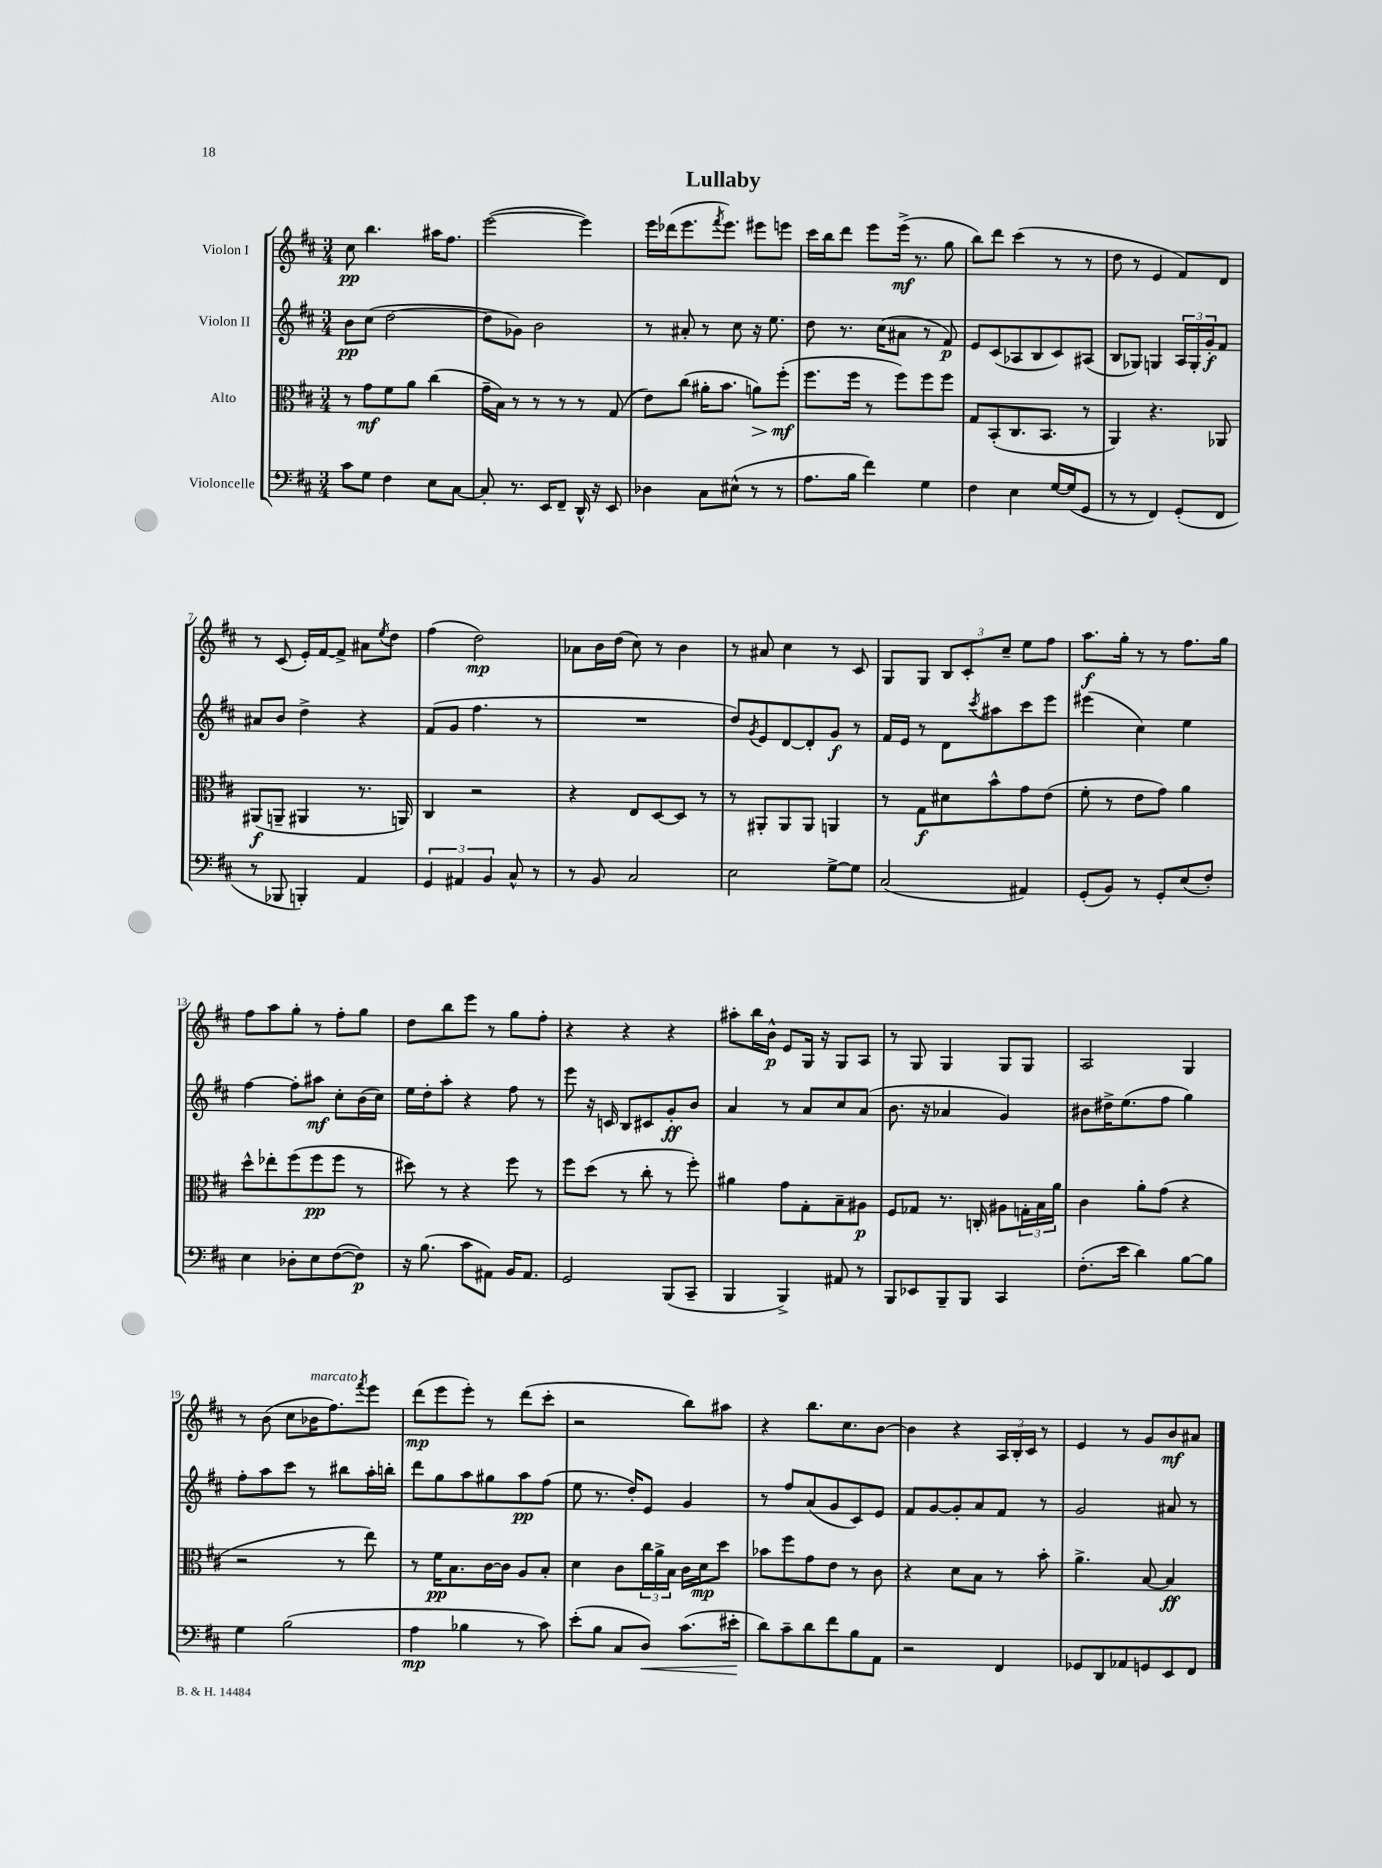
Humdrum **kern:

**kern	**dynam	**kern	**dynam	**kern	**dynam	**kern	**dynam
*part4	*part4	*part3	*part3	*part2	*part2	*part1	*part1
*staff4	*staff4	*staff3	*staff3	*staff2	*staff2	*staff1	*staff1
*I"Violoncelle	*	*I"Alto	*	*I"Violon II	*	*I"Violon I	*
*clefF4	*	*clefC3	*	*clefG2	*	*clefG2	*
*k[f#c#]	*	*k[f#c#]	*	*k[f#c#]	*	*k[f#c#]	*
*M3/4	*	*M3/4	*	*M3/4	*	*M3/4	*
=1	=1	=1	=1	=1	=1	=1	=1
8c#\L	.	8r	.	8b\L	pp	8cc#\	pp
8G\J	.	8g\L	mf	(8cc#\J	.	4.bb\	.
4F#\	.	8f#\	.	[2dd\	.	.	.
.	.	8a\J	.	.	.	.	.
8E\L	.	(4cc#\	.	.	.	16aa#X\KL	.
.	.	.	.	.	.	8.ff#\J	.
[8C#\J	.	.	.	.	.	.	.
=2	=2	=2	=2	=2	=2	=2	=2
8C#'/]	.	16g~\LL	.	8dd\L]	.	([2eee\	.
.	.	16B\JJ)	.	.	.	.	.
8.r	.	8r	.	8g-X\J)	.	.	.
.	.	8r	.	2b\	.	.	.
16EE/KL	.	.	.	.	.	.	.
8FF#~/J	.	8r	.	.	.	.	.
16DD^^/	.	8r	.	.	.	4eee\])	.
16r	.	.	.	.	.	.	.
8EE/	.	(8G/	.	.	.	.	.
=3	=3	=3	=3	=3	=3	=3	=3
4D-X\	.	8e\L)	.	8r	.	16eee\LL	.
.	.	.	.	.	.	(16ddd-X\J	.
.	.	(8cc#\J	.	8a#X'/	.	8.eee\	.
8C#\L	.	16a#X'\KL	.	8r	.	.	.
.	.	.	.	.	.	8qfff#/	.
.	.	8.b\J	.	.	.	8.eee\J)	.
(8E#X^^\J	.	.	.	8cc#\	.	.	.
!	!	!	!LO:HP:b	!	!	!	!
8r	.	8an\L)	>	16r	.	8eee#X\L	.
.	.	.	.	8.ee\	.	.	.
8r	.	(8ff#'\J	mf	.	.	8eeen\J	.
.	.	.	]	.	.	.	.
=4	=4	=4	=4	=4	=4	=4	=4
8.A\L	.	8.ff#\L	.	8dd\	.	16ccc#\LL	.
.	.	.	.	.	.	16bb\J	.
.	.	.	.	8.r	.	8ddd\J	.
16B\Jk	.	16ff#\Jk	.	.	.	.	.
4f#\)	.	8r	.	.	.	8eee\L	.
.	.	.	.	(16cc#\KL	.	.	.
.	.	8ff#\L)	.	8a#X\J	.	(16eee^\Jk	mf
.	.	.	.	.	.	8.r	.
4G\	.	8ff#\	.	8r	.	.	.
.	.	8ff#\J	.	8f#/)	p	8gg\	.
=5	=5	=5	=5	=5	=5	=5	=5
4F#\	.	8G/L	.	8e/L	.	8bb\L)	.
.	.	(8BB'/	.	(8c#/	.	8ddd\J	.
4E\	.	8.C#/	.	8A-X/	.	(4ccc#\	.
.	.	.	.	8B/	.	.	.
.	.	8.BB/J	.	.	.	.	.
[16G/LL	.	.	.	8c#/)	.	8r	.
(16G/J]	.	.	.	.	.	.	.
8GG/J	.	8r	.	(8A#X/J	.	8r	.
=6	=6	=6	=6	=6	=6	=6	=6
8r	.	4AA/)	.	8B/L	.	8dd\	.
8r	.	.	.	8G-X/J)	.	8r	.
4FF#/)	.	4.r	.	4Gn/	.	4e/	.
(8GG'/L	.	.	.	24A/LL	.	8f#/L)	.
.	.	.	.	24G'/	.	.	.
.	.	.	.	24g'/J	f	.	.
8FF#/J	.	8AA-X/	.	8f#/J	.	8d/J	.
!!LO:LB:g=z
=7	=7	=7	=7	=7	=7	=7	=7
8r	.	(8AA#X/L	f	8a#X/L	.	8r	.
8BBB-X/	.	8AAn~/J	.	8b/J	.	(8c#/	.
4BBBn'/)	.	4AA#X/	.	4dd^\	.	16e'/LL)	.
.	.	.	.	.	.	[16f#/J	.
.	.	.	.	.	.	8f#^/J]	.
4AA/	.	8.r	.	4r	.	8a#X\L	.
.	.	.	.	.	.	8qee/	.
.	.	.	.	.	.	8dd\J	.
.	.	16AAn/)	.	.	.	.	.
=8	=8	=8	=8	=8	=8	=8	=8
6GG/	.	4C#/	.	(8f#/L	.	(4ff#\	.
.	.	.	.	8g/J	.	.	.
6AA#X/	.	.	.	.	.	.	.
.	.	2r	.	4.ff#\	.	2dd\)	mp
6BB/	.	.	.	.	.	.	.
8C#^^/	.	.	.	.	.	.	.
8r	.	.	.	8r	.	.	.
=9	=9	=9	=9	=9	=9	=9	=9
8r	.	4r	.	2.r	.	8a-X\L	.
8BB/	.	.	.	.	.	16b\L	.
.	.	.	.	.	.	(16dd\JJ	.
2C#/	.	8E/L	.	.	.	8cc#\)	.
.	.	[8D/	.	.	.	8r	.
.	.	8D/J]	.	.	.	4b\	.
.	.	8r	.	.	.	.	.
=10	=10	=10	=10	=10	=10	=10	=10
2E\	.	8r	.	8dd/L)	.	8r	.
.	.	.	.	8qg/	.	.	.
.	.	8AA#X'/L	.	8e/	.	8a#X/	.
.	.	8AA#/	.	[8d/	.	4cc#\	.
.	.	8AA#/J	.	8d'/]	.	.	.
[8G^\L	.	4AAn/	.	8g/J	f	8r	.
8G\J]	.	.	.	8r	.	8c#/	.
=11	=11	=11	=11	=11	=11	=11	=11
(2C#/	.	8r	.	16f#/LL	.	8G/L	.
.	.	.	.	16e/JJ	.	.	.
.	.	8G\L	f	8r	.	8G/J	.
.	.	8d#X\	.	8d\L	.	12B/L	.
.	.	.	.	.	.	12c#'/	.
.	.	.	.	8qccc#/	.	.	.
.	.	8b^^\	.	8aa#X\	.	.	.
.	.	.	.	.	.	12cc#~/J	.
4AA#X/)	.	8g\	.	8ccc#\	.	8ee\L	.
.	.	(8e\J	.	8eee\J	.	8ff#\J	.
=12	=12	=12	=12	=12	=12	=12	=12
(8GG'/L	.	8f#'\	.	(4eee#X\	.	8.aa\L	f
8BB/J)	.	8r	.	.	.	.	.
.	.	.	.	.	.	16gg'\Jk	.
8r	.	8e\L	.	4cc#\)	.	8r	.
8GG'/L	.	8g\J)	.	.	.	8r	.
(8E/	.	4a\	.	4ee\	.	8.ff#\L	.
8F#'/J)	.	.	.	.	.	.	.
.	.	.	.	.	.	16gg\Jk	.
!!LO:LB:g=z
=13	=13	=13	=13	=13	=13	=13	=13
4E\	.	8dd^^\L	.	[4ff#\	.	8ff#\L	.
.	.	8ee-X'\	.	.	.	8aa\	.
8D-X'\L	.	(8ff#\	.	8ff#'\L]	.	8gg'\J	.
8E\	.	8ff#\	pp	8aa#X\J	mf	8r	.
([8F#\	.	8ff#\J	.	8cc#'\L	.	8ff#'\L	.
8F#\J])	p	8r	.	(16b\L	.	8gg\J	.
.	.	.	.	16cc#\JJ)	.	.	.
=14	=14	=14	=14	=14	=14	=14	=14
16r	.	8dd#X\)	.	16ee\LL	.	8dd\L	.
(8.B\	.	.	.	16dd'\J	.	.	.
.	.	8r	.	8aa'\J	.	8bb\	.
8c#\L	.	4r	.	4r	.	8eee\J	.
8AA#X\J)	.	.	.	.	.	8r	.
16BB/KL	.	8ff#\	.	8ff#\	.	8gg\L	.
8.AA#/J	.	.	.	.	.	.	.
.	.	8r	.	8r	.	8ff#'\J	.
=15	=15	=15	=15	=15	=15	=15	=15
2GG/	.	8ff#\L	.	8eee\	.	4r	.
.	.	(8dd\J	.	16r	.	.	.
.	.	.	.	16cn/	.	.	.
.	.	8r	.	8B/L	.	4r	.
.	.	8cc#'\	.	8c#X/	.	.	.
(8BBB/L	.	8r	.	8g'/	ff	4r	.
8CC#~/J	.	8ff#'\)	.	8b/J	.	.	.
=16	=16	=16	=16	=16	=16	=16	=16
4BBB/	.	4a#X\	.	4a/	.	8aa#X'\L	.
.	.	.	.	.	.	16bb\L	.
.	.	.	.	.	.	16b^^\JJ	p
4BBB^/)	.	8g\L	.	8r	.	8e/L	.
.	.	8G'\	.	8a/L	.	16G/Jk	.
.	.	.	.	.	.	16r	.
8AA#X/	.	8B~\	.	8cc#/	.	8G/L	.
8r	.	8A#X\J	p	(8a/J	.	8A/J	.
=17	=17	=17	=17	=17	=17	=17	=17
8BBB/L	.	8F#/L	.	8.b\	.	8r	.
8EE-X/	.	8G-X/J	.	.	.	8G/	.
.	.	.	.	16r	.	.	.
8BBB~/	.	8.r	.	4a-X/	.	4G/	.
8BBB/J	.	.	.	.	.	.	.
.	.	16Cn'/	.	.	.	.	.
4CC#/	.	8A#X\L	.	4g/)	.	8G/L	.
.	.	24Gn'\L	.	.	.	8G/J	.
.	.	24B\	.	.	.	.	.
.	.	24a\JJ	.	.	.	.	.
=18	=18	=18	=18	=18	=18	=18	=18
(8.F#'\L	.	4c#\	.	8b#X\L	.	2A/	.
.	.	.	.	16dd#X^\K	.	.	.
16e\Jk	.	.	.	(8.ee\	.	.	.
4d\)	.	8a'\L	.	.	.	.	.
.	.	(8g\J	.	8ff#\J	.	.	.
[8B\L	.	4r	.	4gg\)	.	4G/	.
8B\J]	.	.	.	.	.	.	.
!!LO:LB:g=z
=19	=19	=19	=19	=19	=19	=19	=19
4G\	.	2r	.	8ff#'\L	.	8r	.
.	.	.	.	8aa\	.	(8b\	.
(2B\	.	.	.	8ccc#\J	.	8cc#\L	.
!	!	!	!	!	!	!LO:TX:a:i:t=marcato	!
.	.	.	.	8r	.	16b-X\K	.
.	.	.	.	.	.	8.ff#\)	.
.	.	8r	.	8bb#X\L	.	.	.
.	.	.	.	.	.	8qfff#/	.
.	.	8ee\)	.	16aa'\L	.	8eee\J	.
.	.	.	.	16bbn'\JJ	.	.	.
=20	=20	=20	=20	=20	=20	=20	=20
4A\	mp	8r	.	8ddd\L	.	(8ddd\L	mp
.	.	16f#\KL	pp	8gg\	.	8eee\	.
.	.	8.B\	.	.	.	.	.
4B-X\	.	.	.	8aa\	.	8eee'\J)	.
.	.	[16c#\L	.	8gg#X\	.	8r	.
.	.	16c#\JJ]	.	.	.	.	.
8r	.	8A/L	.	8aa\	pp	(8ddd\L	.
8c#\)	.	8B'/J	.	(8ff#\J	.	8ccc#'\J	.
=21	=21	=21	=21	=21	=21	=21	=21
(8e'\L	.	4d\	.	8ee\	.	2r	.
8B\J	.	.	.	8.r	.	.	.
8C#/L	.	8c#\L	.	.	.	.	.
.	.	.	.	16dd'/KL)	.	.	.
!	!LO:HP:b	!	!	!	!	!	!
8D/J)	<	24cc#\L	.	8e/J	.	.	.
.	.	24a^\	.	.	.	.	.
.	.	24B\JJ	.	.	.	.	.
(8.c#\L	.	16c#\LL	.	4g/	.	8bb\L)	.
.	.	16d\J	mp	.	.	.	.
.	.	8dd\J	.	.	.	8aa#X\J	.
16e#X'\Jk	.	.	.	.	.	.	.
.	[	.	.	.	.	.	.
=22	=22	=22	=22	=22	=22	=22	=22
8d\L)	.	8b-X\L	.	8r	.	4r	.
8c#~\	.	8ff#\	.	8ff#/L	.	.	.
8d\	.	8g\	.	(8a/	.	8.bb\L	.
8f#\	.	8e\J	.	8g/	.	.	.
.	.	.	.	.	.	8.cc#\	.
8B\	.	8r	.	8c#/)	.	.	.
8AA\J	.	8c#\	.	8e/J	.	[8b\J	.
=23	=23	=23	=23	=23	=23	=23	=23
2r	.	4r	.	8f#/L	.	4b\]	.
.	.	.	.	[8g/	.	.	.
.	.	8d\L	.	8g'/]	.	4r	.
.	.	8B\J	.	8a/	.	.	.
4FF#/	.	8r	.	8f#/J	.	24A/LL	.
.	.	.	.	.	.	24B'/	.
.	.	.	.	.	.	24c#/JJ	.
.	.	8b'\	.	8r	.	8r	.
=24	=24	=24	=24	=24	=24	=24	=24
8GG-X/L	.	4.a^\	.	2g/	.	4e/	.
8DD/	.	.	.	.	.	.	.
8AA-X/	.	.	.	.	.	8r	.
8GGn/	.	[8B/	.	.	.	8g/L	.
8EE/	.	4B/]	ff	8a#X/	.	8b/	mf
8FF#/J	.	.	.	8r	.	8a#X/J	.
==	==	==	==	==	==	==	==
*-	*-	*-	*-	*-	*-	*-	*-
